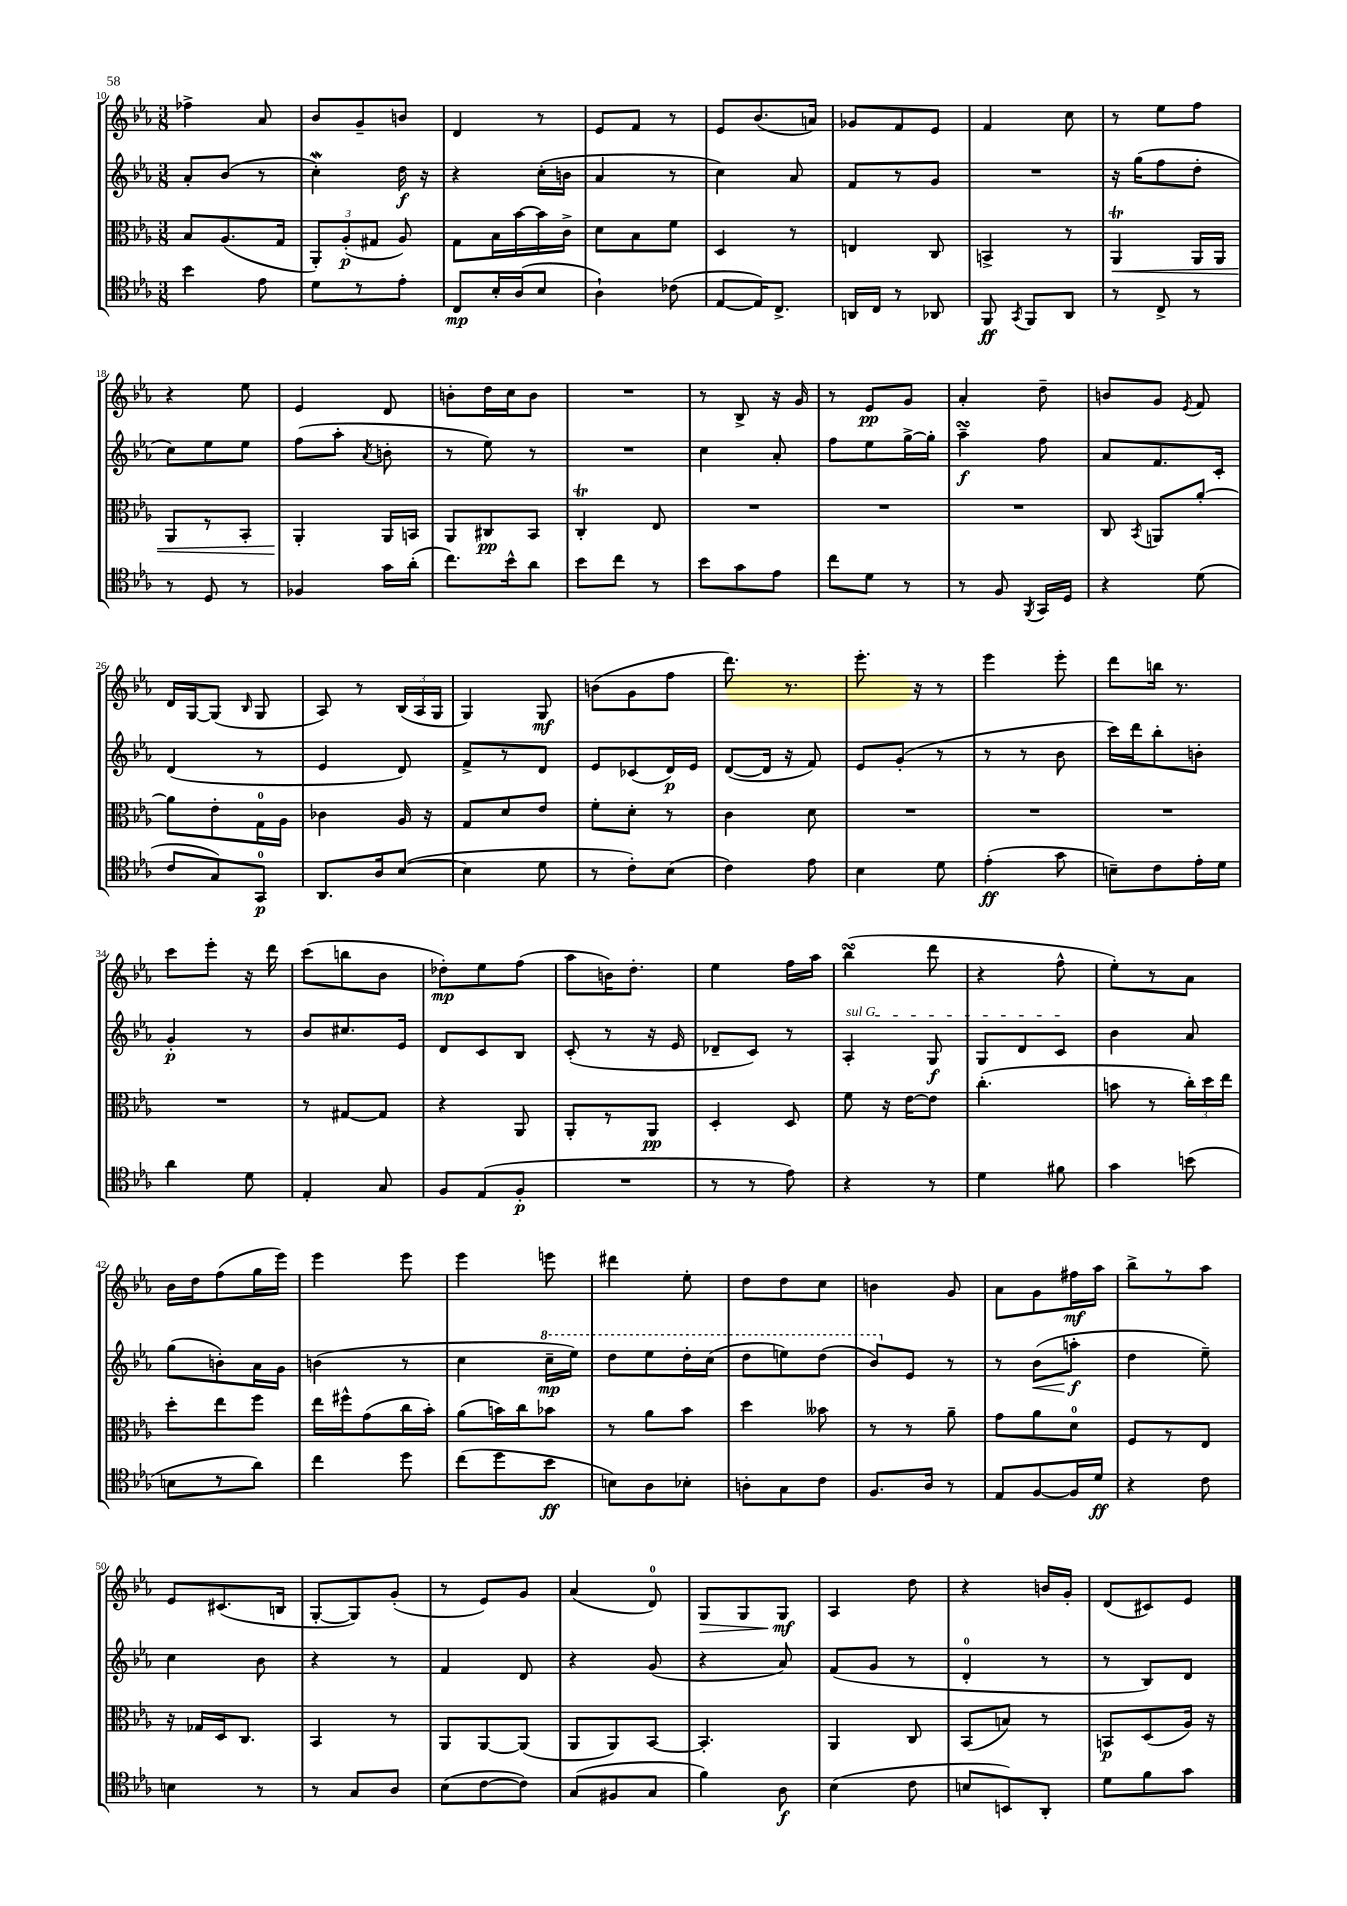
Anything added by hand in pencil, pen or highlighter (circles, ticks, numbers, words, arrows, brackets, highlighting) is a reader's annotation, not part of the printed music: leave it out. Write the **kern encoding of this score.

**kern	**kern	**kern	**kern
*staff4	*staff3	*staff2	*staff1
*clefC4	*clefC3	*clefG2	*clefG2
*k[b-e-a-]	*k[b-e-a-]	*k[b-e-a-]	*k[b-e-a-]
*M3/8	*M3/8	*M3/8	*M3/8
4b-\	8B-/L	8a-'/L	4ff-^\
.	(8.A-/	(8b-/J	.
8e-\	.	8r	8a-/
.	16G/Jk	.	.
=	=	=	=
8d\L	12AA-'/L)	4cc'\)	8b-/L
.	(12A-'/	.	.
8r	.	.	8g~/
.	12G#/J	.	.
8e-'\J	8A-/)	16dd\	8b/J
.	.	16r	.
=	=	=	=
8C/L	8G\L	4r	4d/
16B-'/L	16B-\L	.	.
(16A-/J	[16b-\	.	.
8B-/J	16b-\]	(16cc'\LL	8r
.	16c^\JJ	16b\JJ	.
=	=	=	=
4A-`\)	8d\L	4a-/	8e-/L
.	8B-\	.	8f/J
(8c-\	8f\J	8r	8r
=	=	=	=
[8E-/L	4D/	4cc\)	8e-/L
16E-/]K)	.	.	(8.b-/
8.C^/J	.	.	.
.	8r	8a-/	.
.	.	.	16a/Jk)
=	=	=	=
16AA/LL	4E/	8f/L	8g-/L
16C/JJ	.	.	.
8r	.	8r	8f/
8AA-/	8C/	8g/J	8e-/J
=	=	=	=
8FF/	4BB^/	4.r	4f/
8qGG/	.	.	.
8FF/L	.	.	.
8AA-/J	8r	.	8cc\
=	=	=	=
8r	4AA-/	16r	8r
.	.	(16gg\LK	.
8C^/	.	8ff\	8ee-\L
8r	16AA-/LL	8dd'\J	8ff\J
.	16AA-/JJ	.	.
=	=	=	=
8r	8AA-/L	8cc\L)	4r
8D/	8r	8ee-\	.
8r	8BB-'/J	8ee-\J	8ee-\
=	=	=	=
4F-/	4AA-'/	(8ff\L	4e-/
.	.	8aa-'\J	.
.	.	8qa-/	.
16g\LL	16AA-/LL	8b'\	8d/
(16a-'\JJ	16BB/JJ	.	.
=	=	=	=
8.cc\L)	8AA-/L	8r	8b'\L
.	8C#/	8ee-\)	16dd\L
16b-^^\k	.	.	16cc\J
8a-\J	8BB-/J	8r	8b\J
=	=	=	=
8b-\L	4C'/	4.r	4.r
8cc\J	.	.	.
8r	8E-/	.	.
=	=	=	=
8b-\L	4.r	4cc\	8r
8g\	.	.	8B-^/
8e-\J	.	8a-'/	16r
.	.	.	16g/
=	=	=	=
8cc\L	4.r	8ff\L	8r
8d\J	.	8ee-\	8e-/L
8r	.	[16gg^\L	8g/J
.	.	16gg'\]JJ	.
=	=	=	=
8r	4.r	4aa-~\	4a-'/
8F/	.	.	.
8qFF/	.	.	.
16GG/LL	.	8ff\	8dd~\
16D/JJ	.	.	.
=	=	=	=
4r	8C/	8a-/L	8b/L
.	8qBB-/	.	.
.	8AA/L	8.f/	8g/J
.	.	.	8qe-/
(8d\	[8a-'/J	.	8f/
.	.	16c'/Jk	.
=	=	=	=
8c/L	8a-\]L	(4d/	16d/LL
.	.	.	[16G/J
8G/)	8e-'\	.	(8G/]J
.	.	.	16qqB-/
8GG/J	16G\L	8r	8G/
.	16A-\JJ	.	.
=	=	=	=
8.AA-/L	4c-\	4e-/	8A-/)
.	.	.	8r
16A-/k	.	.	.
([8B-/J	16A-/	8d/)	(24B-/LL
.	.	.	24A-/
.	16r	.	.
.	.	.	24G/JJ
=	=	=	=
4B-\]	8G/L	8f^/L	4G/)
.	8d/	8r	.
8d\	8e-/J	8d/J	8G/
=	=	=	=
8r	8f'\L	8e-/L	(8b\L
8c'\L)	8d'\J	(8c-/	8g\
(8B-\J	8r	16d/L)	8ff\J
.	.	16e-/JJ	.
=	=	=	=
4c\)	4c\	([8d/L	8.ddd\)
.	.	16d/]Jk	.
.	.	16r	8.r
8e-\	8d\	8f/)	.
=	=	=	=
4B-\	4.r	8e-/L	8.eee-'\
.	.	(8g'/J	.
.	.	.	16r
8d\	.	8r	8r
=	=	=	=
(4e-'\	4.r	8r	4eee-\
.	.	8r	.
8g\	.	8b-\	8eee-'\
=	=	=	=
8B~\L)	4.r	16ccc\LL)	8ddd\L
.	.	16ddd\J	.
8c\	.	8bb-'\	16bb\Jk
.	.	.	8.r
16e-'\L	.	8b'\J	.
16d\JJ	.	.	.
=	=	=	=
4a-\	4.r	4g'/	8ccc\L
.	.	.	8eee-'\J
8d\	.	8r	16r
.	.	.	16ddd\
=	=	=	=
4E-'/	8r	8b-/L	(8ccc\L
.	[8G#/L	8.cc#/	8bb\
8G/	8G#/]J	.	8b-\J
.	.	16e-/Jk	.
=	=	=	=
8F/L	4r	8d/L	8dd-'\L)
(8E-/	.	8c/	8ee-\
8F'/J	8AA-/	8B-/J	(8ff\J
=	=	=	=
4.r	8AA-'/L	(8c'/	8aa-\L
.	8r	8r	16b\K)
.	.	.	8.dd'\J
.	8AA-/J	16r	.
.	.	16e-/	.
=	=	=	=
8r	4D'/	8d-~/L	4ee-\
8r	.	8c/J)	.
8e-\)	8D/	8r	16ff\LL
.	.	.	16aa-\JJ
=	=	=	=
4r	8f\	4A-'/	(4bb-\
.	16r	.	.
.	[16e-\LK	.	.
8r	8e-\]J	8G/	8ddd\
=	=	=	=
4d\	(4.cc'\	8G/L	4r
.	.	8d/	.
8f#\	.	8c/J	8ff^^\
=	=	=	=
4g\	8b\	4b-\	8ee-'\L)
.	8r	.	8r
(8b\	24cc'\LL)	8a-/	8a-\J
.	24dd\	.	.
.	24ee-\JJ	.	.
=	=	=	=
8B\L	8dd'\L	(8gg\L	16b-\LL
.	.	.	16dd\J
8r	8ee-\	8b'\)	(8ff\
8a-\J)	8ff\J	16a-\L	16gg\L
.	.	16g\JJ	16eee-\JJ)
=	=	=	=
4cc\	16ee-\LL	(4b\	4eee-\
.	16ff#^^\J	.	.
.	(8g\	.	.
8dd\	16cc\L	8r	8eee-\
.	16b-'\JJ)	.	.
=	=	=	=
(8cc\L	(8a-\L	4cc\	4eee-\
8dd\	16b\L)	.	.
.	16cc\J	.	.
8b-\J	8b-\J	16ccc~\LL	8eee\
.	.	16eee-\JJ)	.
=	=	=	=
8B\L)	8r	8ddd\L	4ddd#\
8A-\	8a-\L	8eee-\	.
8B-'\J	8b-\J	16ddd'\L	8ee-'\
.	.	(16ccc\JJ	.
=	=	=	=
8A'\L	4dd\	8ddd\L	8dd\L
8G\	.	8eee\)	8dd\
8c\J	8b--\	(8ddd\J	8cc\J
=	=	=	=
8.F/L	8r	8bb-/L)	4b\
.	8r	8e-/J	.
16A-/Jk	.	.	.
8r	8a-~\	8r	8g/
=	=	=	=
8E-/L	8g\L	8r	8a-\L
[8F/	8a-\	(8b-\L	8g\
16F/]L	8d\J	8aa'\J	16ff#\L
16d/JJ	.	.	16aa-\JJ
=	=	=	=
4r	8F/L	4dd\	8bb-^\L
.	8r	.	8r
8c\	8E-/J	8ee-~\)	8aa-\J
=	=	=	=
4B\	16r	4cc\	8e-/L
.	16G-/LL	.	.
.	16D/J	.	(8.c#/
.	8.C/J	.	.
8r	.	8b-\	.
.	.	.	16B/Jk
=	=	=	=
8r	4BB-/	4r	[8G'/L
8G/L	.	.	8G/])
8A-/J	8r	8r	(8g'/J
=	=	=	=
(8B-\L	8AA-/L	4f/	8r
[8c\	[8AA-/	.	8e-/L)
8c\]J)	(8AA-/]J	8d/	8g/J
=	=	=	=
(8G/L	8AA-/L	4r	(4a-/
8F#/	8AA-/)	.	.
8G/J	[8BB-/J	(8g/	8d/)
=	=	=	=
4f\)	4.BB-'/]	4r	8G/L
.	.	.	8G/
8A-\	.	8a-/)	8G/J
=	=	=	=
(4B-\	4AA-/	(8f/L	4A-/
.	.	8g/J	.
8c\	8C/	8r	8dd\
=	=	=	=
8B/L	(8BB-/L	4d'/	4r
8BB/)	8B/J)	.	.
8AA-'/J	8r	8r	16b/LL
.	.	.	16g'/JJ
=	=	=	=
8d\L	8BB/L	8r	(8d/L
8f\	(8D/	8B-/L)	8c#/)
8g\J	16A-/Jk)	8d/J	8e-/J
.	16r	.	.
==	==	==	==
*-	*-	*-	*-
